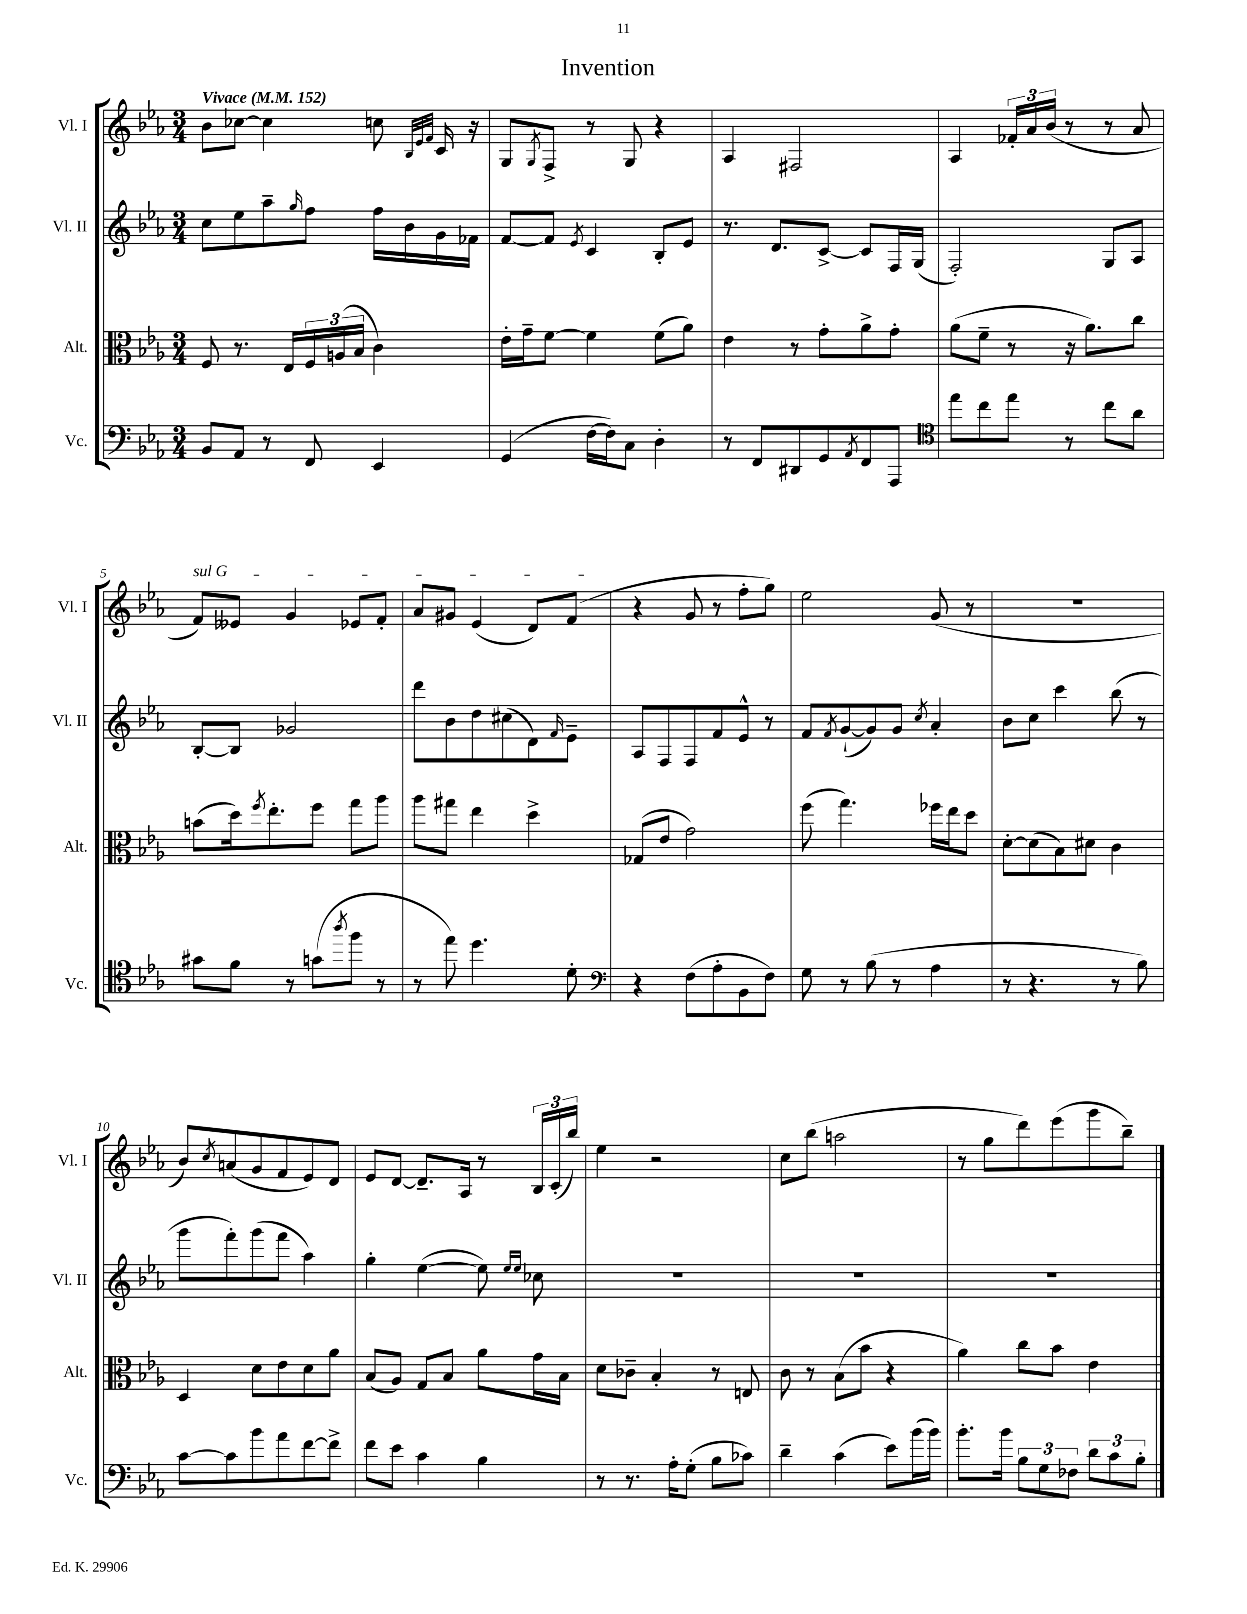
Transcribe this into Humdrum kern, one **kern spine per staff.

**kern	**kern	**kern	**kern
*staff4	*staff3	*staff2	*staff1
*clefF4	*clefC3	*clefG2	*clefG2
*k[b-e-a-]	*k[b-e-a-]	*k[b-e-a-]	*k[b-e-a-]
*M3/4	*M3/4	*M3/4	*M3/4
*MM152	*MM152	*MM152	*MM152
8BB-	8F	8cc	8b-
8AA-	8.r	8ee-	[8cc-
8r	.	8aa-~	4cc-]
.	16E-	.	.
.	.	16qqgg	.
8FF	24F	8ff	.
.	(24A	.	.
.	24B-	.	.
4EE-	4c)	16ff	8cc
.	.	16b-	.
.	.	.	32qqB-
.	.	.	32qqe-
.	.	.	32qqf
.	.	16g	16c
.	.	16f-	16r
=	=	=	=
(4GG	16e-'	[8f	8G
.	16g~	.	.
.	.	.	8qG
.	[8f	8f]	8F^
.	.	8qe-	.
[16F	4f]	4c	8r
16F])	.	.	.
8C	.	.	8G
4D'	(8f	8B-'	4r
.	8a-)	8e-	.
=	=	=	=
8r	4e-	8.r	4A-
8FF	.	.	.
.	.	8.d	.
8DD#	8r	.	2F#
8GG	8g'	[8c^	.
8qAA-	.	.	.
8FF	8a-^	8c]	.
8AAA-	8g'	16F	.
.	.	(16G	.
=	=	=	=
*clefC4	*	*	*
8ee-	(8a-	2F')	4A-
8cc	8f~	.	.
8ee-	8r	.	24f-'
.	.	.	24a-
.	.	.	(24b-
8r	16r	.	8r
.	8.a-)	.	.
8cc	.	8G	8r
8a-	8cc	8A-	8a-
=	=	=	=
8g#	(8b	[8B-'	8f)
8f	16dd)	8B-]	8e--
.	8qff	.	.
.	8.ee-'	.	.
8r	.	2g-	4g
(8g	8ff	.	.
8qaa-	.	.	.
8ff	8gg	.	8e-
8r	8aa-	.	8f'
=	=	=	=
8r	8aa-	8ddd	8a-
8ee-)	8gg#	8b-	8g#
4.dd	4ee-	8dd	(4e-
.	.	(8cc#	.
.	4dd^	8d)	8d)
.	.	16qqf	.
8d'	.	8e-~	(8f
=	=	=	=
*clefF4	*	*	*
4r	(8G-	8A-	4r
.	8e-	8F	.
(8F	2g)	8F	8g
8A-'	.	8f	8r
8BB-	.	8e-^^	8ff'
8F)	.	8r	8gg)
=	=	=	=
8G	(8ff	8f	2ee-
.	.	8qf	.
8r	4.gg)	([8g`	.
(8B-	.	8g])	.
8r	.	8g	.
.	.	8qcc	.
4A-	16ff-	4a-'	(8g
.	16ee-	.	.
.	8dd	.	8r
=	=	=	=
8r	[8d'	8b-	2.r
4.r	(8d]	8cc	.
.	8B-)	4ccc	.
.	8d#	.	.
8r	4c	(8bb-	.
8B-)	.	8r	.
=	=	=	=
[8c	4D	8ggg	8b-)
.	.	.	8qcc
8c]	.	8fff')	(8a
8b-	8d	(8ggg	8g
8a-	8e-	8fff	8f
[8f	8d	4aa-)	8e-)
8f^]	8a-	.	8d
=	=	=	=
8f	(8B-	4gg'	8e-
8e-	8A-)	.	[8d
4c	8G	([4ee-	8.d~]
.	8B-	.	.
.	.	.	16A-
4B-	8a-	8ee-])	8r
.	.	16qqee-	.
.	.	16qqee-	.
.	16g	8cc-	24B-
.	.	.	(24c'
.	16B-	.	.
.	.	.	24bb-)
=	=	=	=
8r	8d	2.r	4ee-
8.r	8c-~	.	.
.	4B-'	.	2r
16A-'	.	.	.
(8G'	.	.	.
8B-	8r	.	.
8c-)	8E	.	.
=	=	=	=
4d~	8c	2.r	8cc
.	8r	.	(8bb-
(4c	(8B-	.	2aa
.	8b-	.	.
8e-)	4r	.	.
(16b-	.	.	.
16b-)	.	.	.
=	=	=	=
8.b-'	4a-)	2.r	8r
.	.	.	8gg
16b-	.	.	.
12B-	8cc	.	8ddd)
12G	.	.	.
.	8b-	.	(8eee-
12F-	.	.	.
12d	4e-	.	8ggg
12c	.	.	.
.	.	.	8bb-~)
12B-'	.	.	.
==	==	==	==
*-	*-	*-	*-
